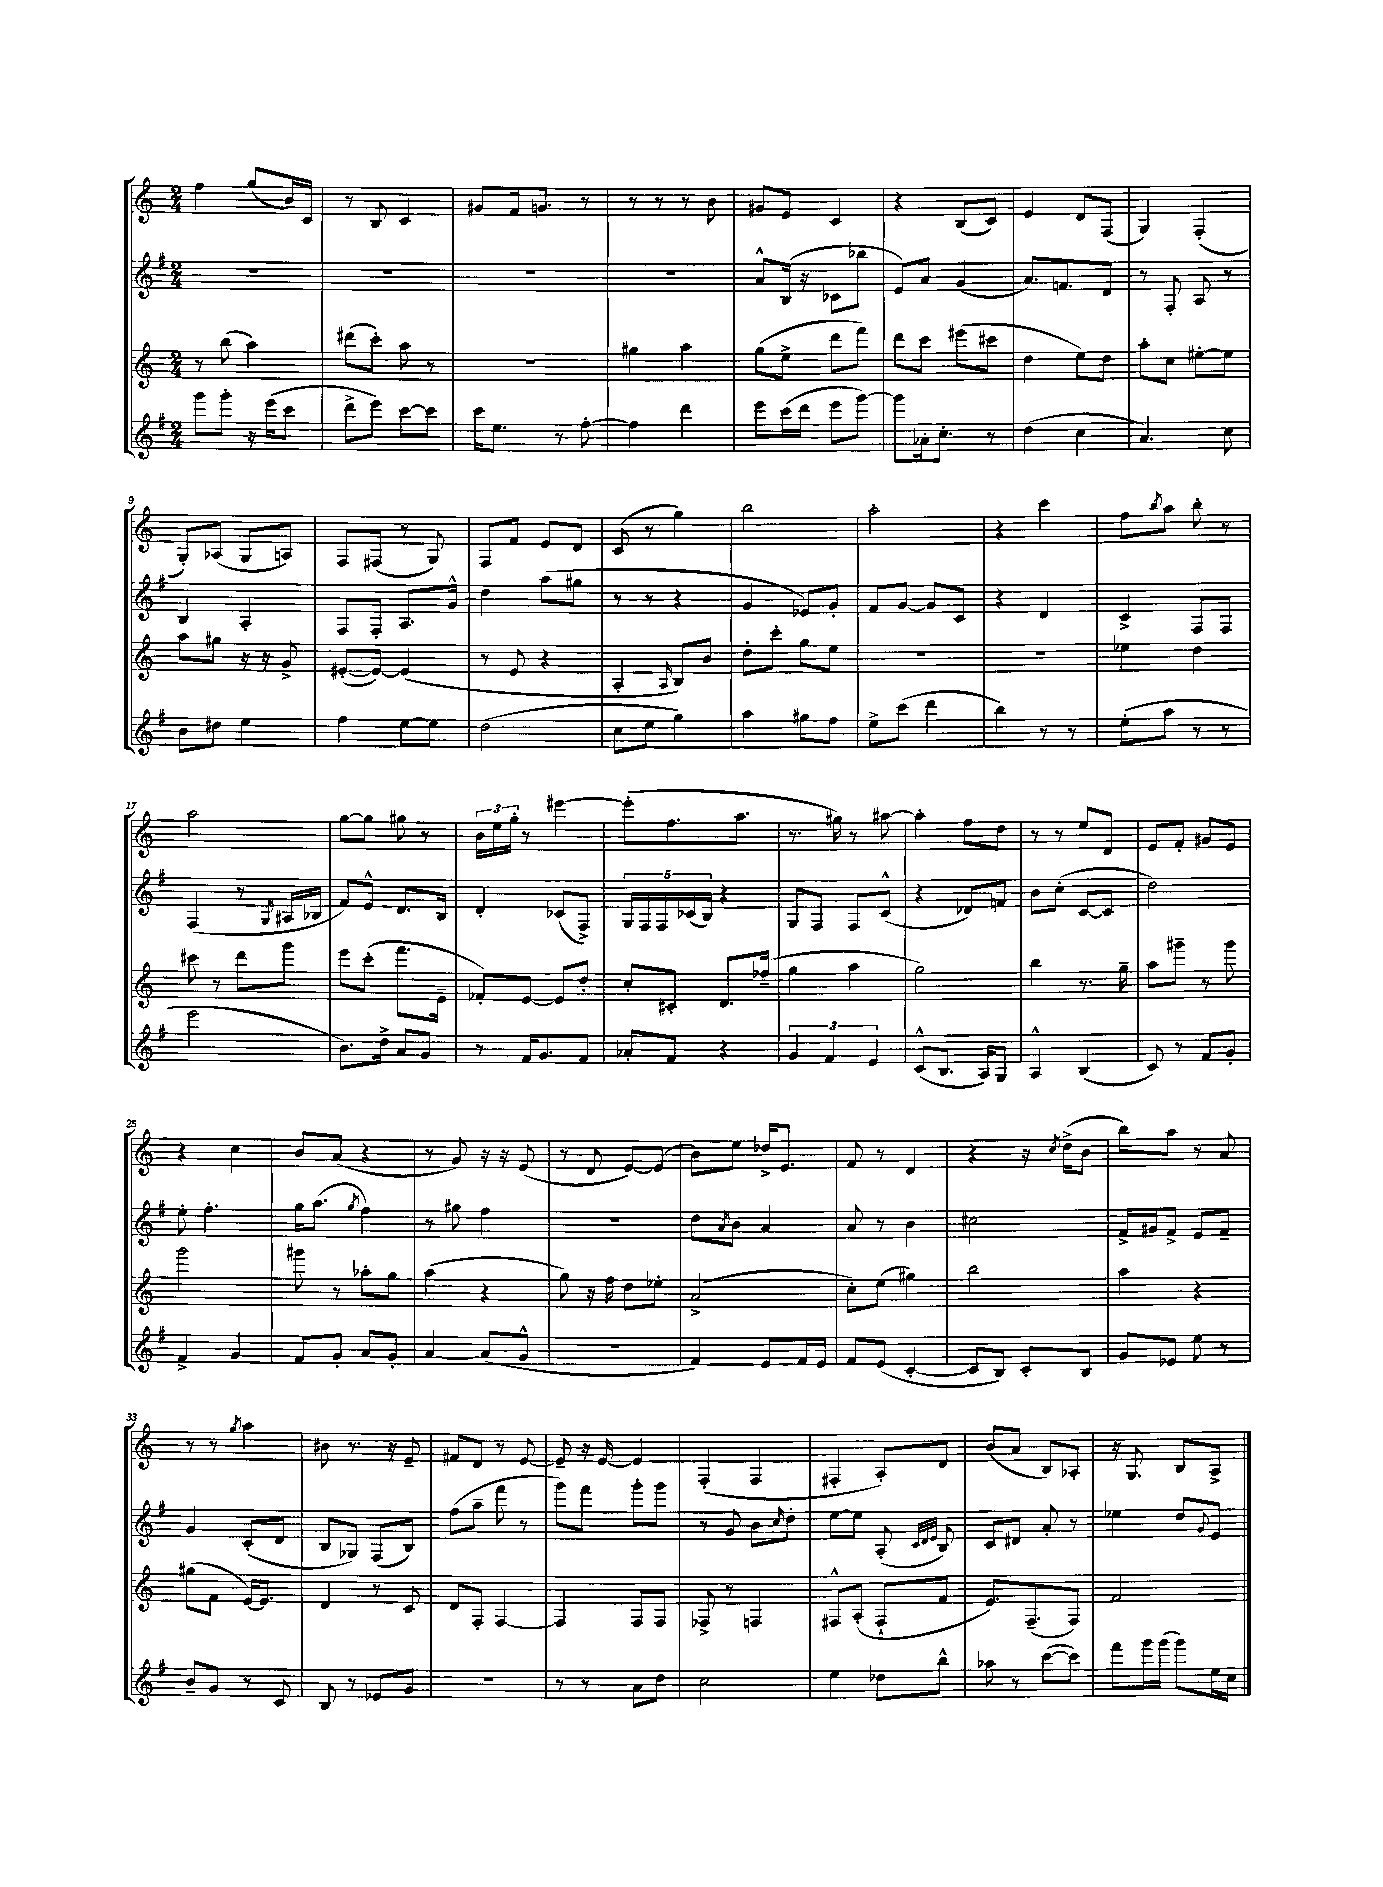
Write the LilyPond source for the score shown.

<<
\new StaffGroup <<
\new Staff = "s0" {
    \clef treble \key c \major \numericTimeSignature \time 2/4
    f''4 g''8( b'16) c'16 |
    r8 b8 c'4 |
    gis'8 f'16 g'8. r8 |
    r8 r8 r8 b'8 |
    gis'8 e'8 c'4 |
    r4 b8( c'8) |
    e'4 d'8 f8( |
    g4) f4-.( |
    g8-.) aes8( g8 a8) |
    f8 fis8( r8 g8) |
    f8 f'8 e'8 d'8 |
    c'8( r8 g''4) |
    b''2 |
    a''2-. |
    r4 c'''4 |
    f''8 \acciaccatura { b''8 } a''8 b''8-. r8 |
    a''2 |
    g''8~ g''8 gis''8 r8 |
    \tuplet 3/2 { b'16 e''16 g''16-. } r8 eis'''4~ |
    eis'''8-.( f''8. a''8. |
    r8. gis''16) r8 ais''8~ |
    ais''4-. f''8 d''8 |
    r8 r8 e''8 d'8 |
    e'8 f'8-. gis'8 e'8 |
    r4 c''4 |
    b'8 a'8( r4 |
    r8 g'8) r16 r16 e'8( |
    r8 d'8 e'8~) e'8( |
    b'8) e''8 des''16-> e'8. |
    f'8 r8 d'4 |
    r4 r16 \acciaccatura { c''8 } d''16->( b'8 |
    b''8) a''8 r8 a'8 |
    r8 r8 \acciaccatura { g''8 } a''4 |
    bis'8 r8. r16 e'8-- |
    fis'8 d'8 r8 e'8~ |
    e'8-- r16 e'16~ e'4 |
    f4-.( f4 |
    fis4-. a8-.) d'8 |
    b'8( a'8 b8) aes8-. |
    r16 g8. b8 a8-> \bar "|." |
}
\new Staff = "s1" {
    \clef treble \key g \major \numericTimeSignature \time 2/4
    R2 |
    R2 |
    R2 |
    R2 |
    a'8-^ b16( r16 ces'8 bes''8 |
    e'8) a'8 g'4( |
    a'8.) f'8. d'8 |
    r8 fis8-. a8 r8 |
    b4 a4-. |
    fis8 fis8-. a8. g'16-^ |
    d''4 a''8( gis''8 |
    r8 r8 r4 |
    g'4 ees'8) g'8-. |
    fis'8 g'8~ g'8 c'8 |
    r4 d'4 |
    c'4-> fis8 fis8 |
    fis4( r8 \acciaccatura { g8 } ais16 bes16 |
    fis'8) e'8-^ d'8. b16 |
    d'4-. ces'8( fis8->) |
    \tuplet 5/4 { g16 fis16 fis16 ces'16( b16) } r4 |
    g8 fis8 fis8 c'8-^( |
    r4 des'8) f'8 |
    b'8 c''8-.( c'8~ c'8 |
    d''2) |
    e''8-. fis''4.-. |
    g''16 a''8.( \acciaccatura { g''8 } fis''4) |
    r8 gis''8 fis''4 |
    R2 |
    d''8 \acciaccatura { a'8 } b'8 a'4 |
    a'8 r8 b'4 |
    cis''2 |
    fis'16-> gis'16 fis'8-> e'8 fis'8-- |
    g'4 c'8-.( d'8 |
    b8 ges8) fis8( b8) |
    fis''8( a''8-- fis'''8 r8 |
    g'''8) fis'''8 g'''8-. g'''8 |
    r8 g'8 b'8 \grace { c''16 } d''8-. |
    e''8~ e''8 a8-.( \grace { c'32 d'32 e'32 } b8) |
    c'8 dis'8 a'8-. r8 |
    ees''4 d''8 \appoggiatura { g'8 } e'8 \bar "|." |
}
\new Staff = "s2" {
    \clef treble \key c \major \numericTimeSignature \time 2/4
    r8 b''8( a''4) |
    dis'''8( c'''8-.) a''8 r8 |
    R2 |
    gis''4 a''4 |
    g''8( e''8-> d'''8 f'''8) |
    d'''8 c'''8 eis'''8( cis'''8 |
    d''4 e''8) d''8 |
    a''8-. c''8 eis''8~-. eis''8 |
    a''8 gis''8 r16 r16 g'8-> |
    eis'8~-.( eis'8~) eis'4( |
    r8 e'8 r4 |
    a4-. \grace { a16 } b8) b'8 |
    d''8-. c'''8-. g''8 e''8 |
    R2 |
    R2 |
    ees''4 d''4 |
    cis'''8 r8 d'''8 g'''8 |
    e'''8 c'''8-.( f'''8. e'16-- |
    fes'8-.) e'8~ e'8 d''8-. |
    c''8-. cis'8-. d'8. fes''16--( |
    g''4 a''4 |
    g''2) |
    b''4 r8. g''16-- |
    a''8 gis'''8-- r8 gis'''8 |
    g'''2 |
    gis'''8 r8 aes''8-. g''8 |
    a''4( r4 |
    g''8) r16 f''16 d''8 ees''8-. |
    a'2->( |
    c''8-.) e''8( gis''4) |
    b''2 |
    a''4 r4 |
    gis''8( f'8 e'16~) e'8. |
    d'4 r8 c'8 |
    d'8 f8-. f4~ |
    f4 f8 f8 |
    fes8-> r8 f4 |
    fis8-^ a8-.( fis8-! f'8 |
    e'8.) f8.--( f8) |
    f'2 \bar "|." |
}
\new Staff = "s3" {
    \clef treble \key g \major \numericTimeSignature \time 2/4
    g'''8 g'''8-. r16 e'''16( c'''8 |
    d'''8-> e'''8) c'''8~ c'''8 |
    c'''16 e''8. r8 fis''8~-. |
    fis''4 d'''4 |
    e'''8 c'''16( d'''16 e'''8 g'''8~) |
    g'''8 aes'16-. c''8.-. r8 |
    d''4( c''4 |
    a'4.) c''8 |
    b'8 dis''8 e''4 |
    fis''4 e''8~ e''8 |
    d''2( |
    c''8 e''8 g''4) |
    a''4 gis''8 fis''8 |
    e''8-> c'''8( d'''4 |
    b''4) r8 r8 |
    e''8-.( a''8 r8 r8 |
    e'''2 |
    b'8.) d''16-> a'8 g'8 |
    r8 fis'16 g'8. fis'8 |
    aes'8-. fis'8 r4 |
    \tuplet 3/2 { g'4 fis'4 e'4 } |
    c'8-^( b8. a16) g8 |
    a4-^ b4( |
    c'8) r8 fis'8 g'8-. |
    fis'4-> g'4 |
    fis'8 g'8-. a'8 g'8-. |
    a'4~ a'8( g'8-^ |
    r2 |
    fis'4) e'8 fis'16 e'16 |
    fis'8 e'8( c'4~-. |
    c'8 b8) c'8-. b8 |
    g'8 ees'8 e''8 r8 |
    b'8-- g'8 r8 c'8 |
    b8 r8 ees'8 g'8 |
    r2 |
    r8 r8 a'8 d''8 |
    c''2 |
    e''4 des''8 b''8-^ |
    aes''8 r8 c'''8~( c'''8) |
    fis'''8 g'''16 g'''16( g'''8) e''16 c''16 \bar "|." |
}
>>
>>
